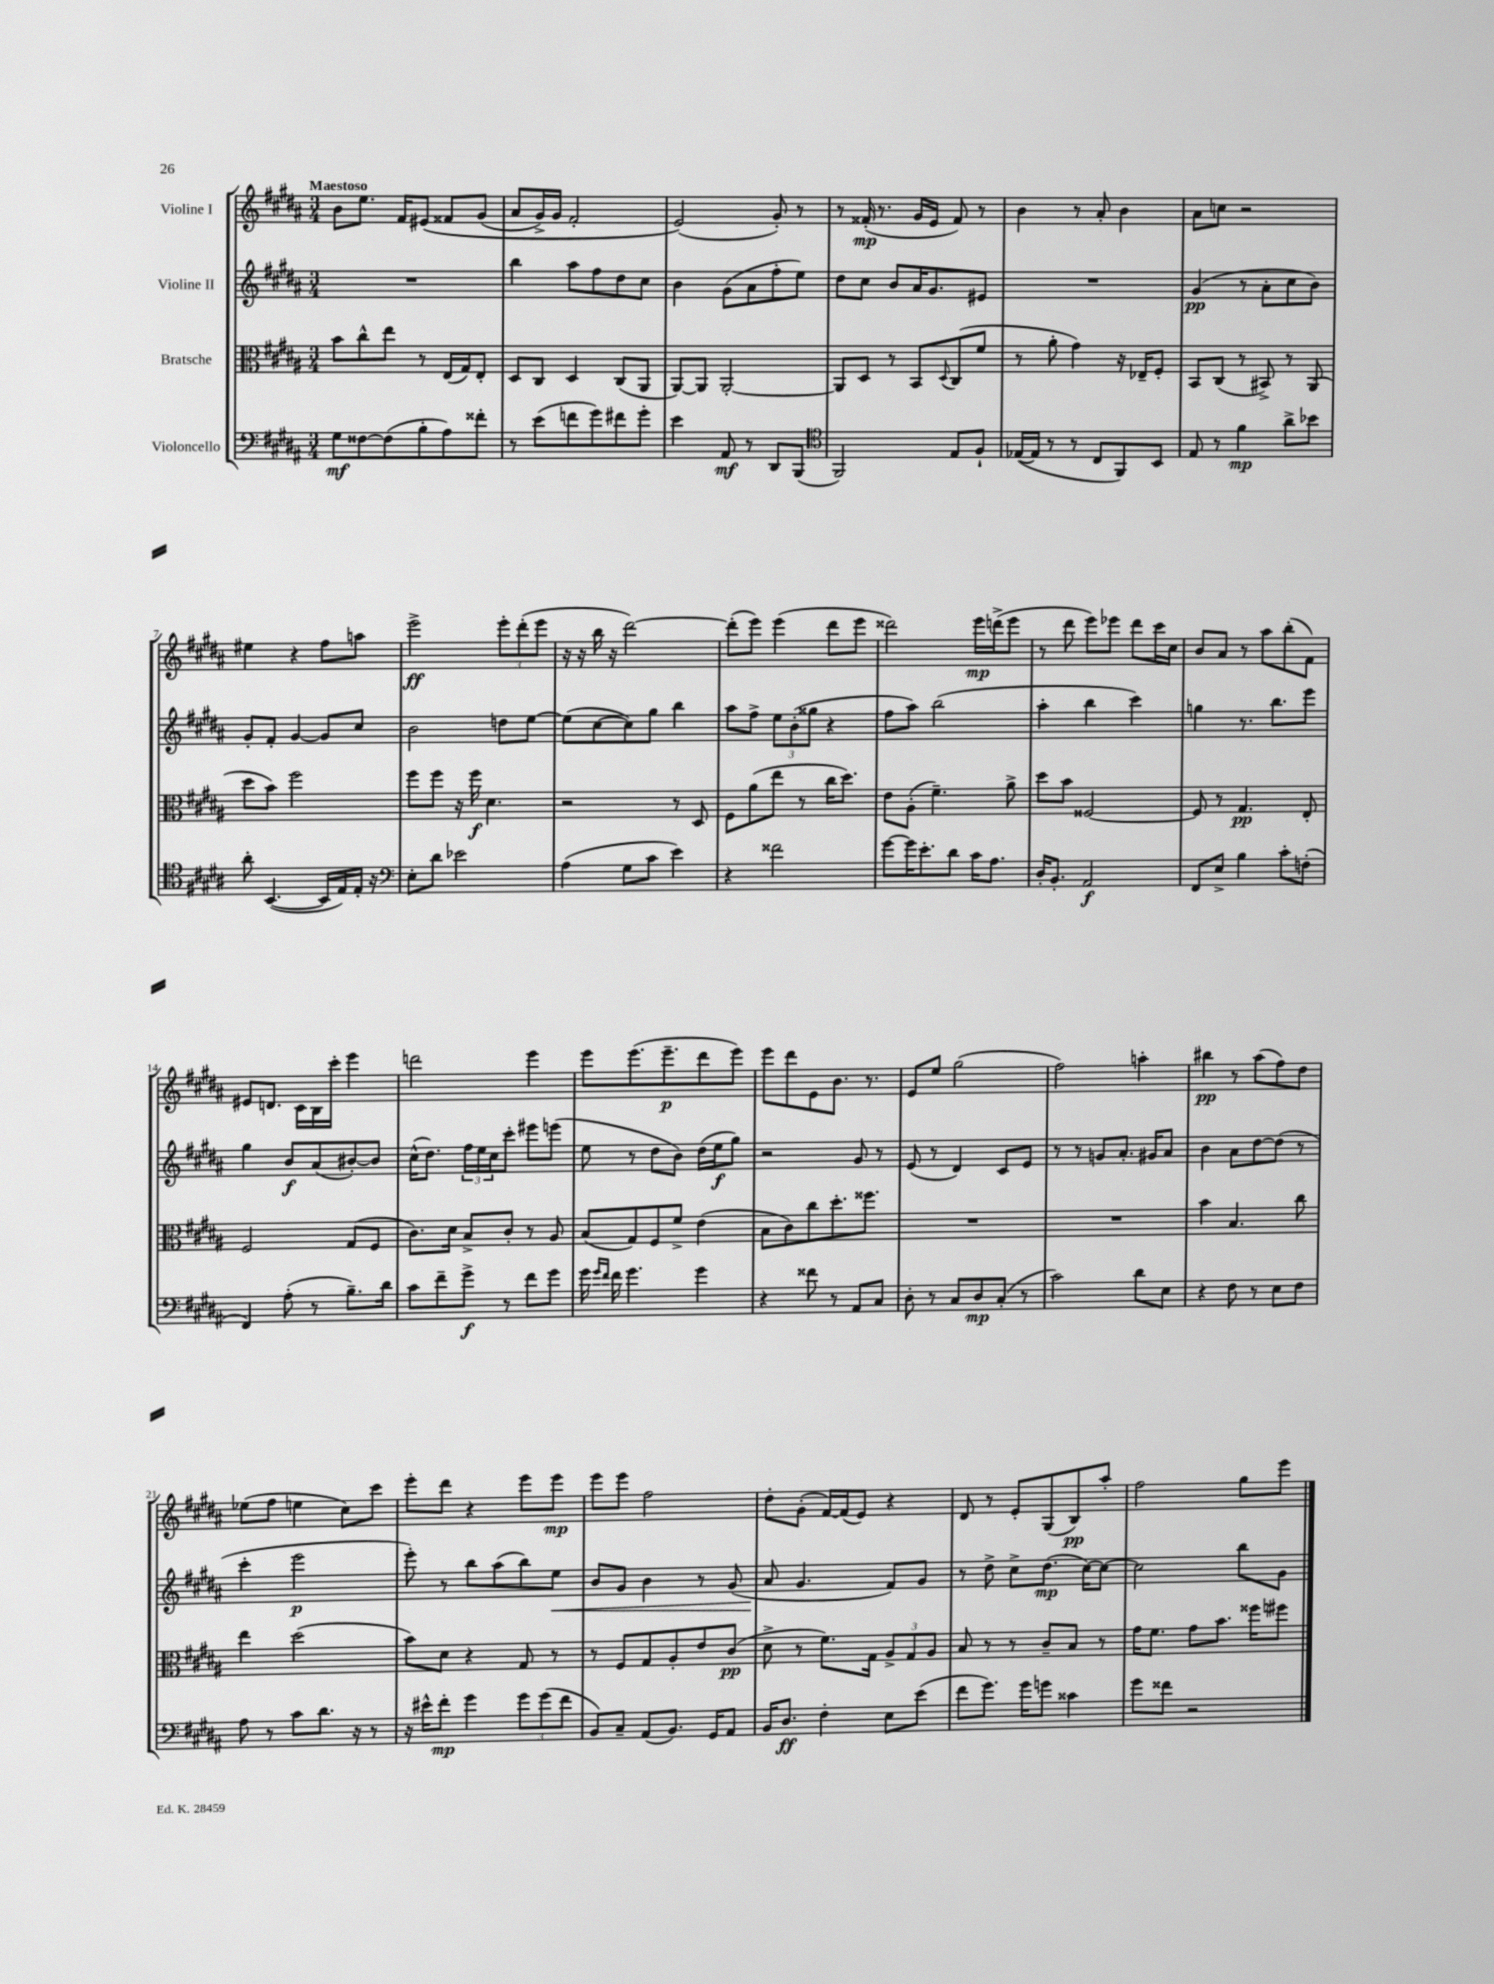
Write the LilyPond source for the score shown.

<<
\new StaffGroup <<
\new Staff = "s0" \with { instrumentName = "Violine I" } {
    \clef treble \key b \major \numericTimeSignature \time 3/4 \tempo "Maestoso"
    b'8 e''8. fis'16 eis'8\( fisis'8 gis'8( |
    ais'8 gis'16->) gis'16 fis'2-. |
    e'2(\) gis'8-.) r8 |
    r8 fisis'16-.\mp( r8. gis'16 e'16 fisis'8) r8 |
    b'4 r8 ais'8-. b'4 |
    ais'8 c''8 r2 |
    eis''4 r4 fis''8 a''8 |
    e'''2->\ff \tuplet 3/2 { e'''8-. dis'''8-.( e'''8 } |
    r16 r16 b''16 r16 dis'''2~) |
    dis'''8-.( e'''8) e'''4( dis'''8 e'''8 |
    disis'''2) e'''16\mp d'''16->( e'''8 |
    r8 dis'''8 e'''8) ees'''8 dis'''8 cis'''16 cis''16 |
    b'8 ais'8 r8 ais''8 b''8-.( fis'8) |
    eis'8 d'8. cis'16 b16 cis'''16-. e'''4 |
    d'''2 e'''4 |
    e'''8 e'''8.( e'''8.--\p dis'''8 e'''8) |
    e'''8 dis'''8 e'8 b'8. r8. |
    e'8 e''8 gis''2( |
    fis''2) a''4-. |
    bis''4\pp r8 ais''8( fis''8) dis''8 |
    ees''8( fis''8 e''4 cis''8) cis'''8 |
    e'''8-. dis'''8 r4 e'''8 e'''8\mp |
    e'''8 e'''8 fis''2 |
    dis''8-. gis'8-.( fis'16~) fis'16( e'8) r4 |
    dis'8 r8 e'8-. gis8( b8\pp) ais''8-. |
    fis''2 gis''8 e'''8 \bar "|." |
}
\new Staff = "s1" \with { instrumentName = "Violine II" } {
    \clef treble \key b \major \numericTimeSignature \time 3/4
    R2. |
    b''4 ais''8 fis''8 dis''8 cis''8 |
    b'4 gis'8( ais'8 fis''8-. e''8) |
    dis''8 cis''8 b'8 ais'16 gis'8. eis'8 |
    R2. |
    gis'4\pp( r8 ais'8-. cis''8 b'8) |
    gis'8-. fis'8-. gis'4~ gis'8 cis''8 |
    b'2 d''8 e''8~ |
    e''8( cis''8~ cis''8) gis''8 b''4 |
    ais''8 fis''8-> \tuplet 3/2 { e''8 b'8-.( gisis''8 } r4 |
    fis''8 ais''8) b''2( |
    ais''4-. b''4 cis'''4) |
    g''4 r8. b''8. e'''8 |
    gis''4 b'8\f ais'8( bis'8~-.) bis'8 |
    cis''16-^( dis''8.) \tuplet 3/2 { fis''16 e''16 cis''16 } cis'''8-. eis'''8 e'''8( |
    e''8 r8 dis''8 b'8) dis''16( e''16\f gis''8) |
    r2 gis'8 r8 |
    e'8( r8 dis'4) cis'8 e'8 |
    r8 r8 g'8 ais'8.-. gis'16 ais'8 |
    b'4 ais'8 dis''8~ dis''8( r8 |
    cis'''4-. e'''2\p |
    e'''8-.) r8 b''8 ais''8( b''8) e''8\< |
    b'8 gis'8 b'4 r8 gis'8( |
    ais'8\! gis'4. fis'8) gis'8 |
    r8 dis''8-> cis''8-> dis''8.\mp( cis''16~) cis''8~ |
    cis''2 b''8 gis'8 \bar "|." |
}
\new Staff = "s2" \with { instrumentName = "Bratsche" } {
    \clef alto \key b \major \numericTimeSignature \time 3/4
    b'8 cis''8-^ e''8 r8 e16( gis16) e8-. |
    dis8 cis8 dis4 cis8( ais,8 |
    ais,8~) ais,8 ais,2~-. |
    ais,8 dis8 r8 b,8 \appoggiatura { dis8 } cis8( fis'8 |
    r8 ais'8-. gis'4) r16 ees16-- fis8-. |
    b,8 cis8( r8 bis,8->) r8 ais,8( |
    dis''8 b'8) fis''2 |
    fis''8 fis''8 r16 fis''16\f dis'4. |
    r2 r8 dis8 |
    fis8 ais'8( e''8 r8 cis''16 dis''8.) |
    e'8 ais8-.( fis'4.--) ais'8-> |
    dis''8 b'8 fisis2~ |
    fisis8 r8 gis4.\pp e8-. |
    fis2 gis8( fis8 |
    cis'8.) dis'16 b8-> cis'8-. r8 ais8 |
    b8( gis8) fis8 fis'8-> e'4( |
    b8 cis'8) cis''8 dis''8.-. fisis''8. |
    R2. |
    R2. |
    b'4 b4. cis''8 |
    e''4 dis''2( |
    b'8) dis'8 r4 gis8 r8 |
    r8 fis8 gis8 ais8-. e'8 cis'8\pp( |
    dis'8-> r8 fis'8.) gis16 \tuplet 3/2 { ais8-> gis8 ais8 } |
    b8 r8 r8 cis'8-- b8 r8 |
    gis'16 fis'8. gis'8 b'8. fisis''16 fis''8 \bar "|." |
}
\new Staff = "s3" \with { instrumentName = "Violoncello" } {
    \clef bass \key b \major \numericTimeSignature \time 3/4
    gis8\mf fisis8~ fisis8( b8-. ais8) fisis'8-. |
    r8 e'8( f'8 gis'8) fis'8 gis'8-. |
    e'4 ais,8\mf r8 dis,8 b,,8( |
    \clef tenor fis,2) e8 fis8-! |
    ees16~( ees16 r8 r8 cis8 fis,8) b,8 |
    e8 r8 fis'4\mp ais'8-> bes'8 |
    ais'8-. b,4.~( b,16 e16) e16-. r16 |
    \clef bass e8-. dis'8 ees'2 |
    ais4( gis8 cis'8 e'4) |
    r4 fisis'2 |
    gis'8~ gis'16 e'8.-. dis'8 cis'16 ais8. |
    dis16-. b,8.-. ais,2\f |
    fis,8 e8-> b4 cis'8-. f8-.( |
    fis,4) ais8-.( r8 b8.--) dis'16 |
    cis'8 fis'8-- gis'8->\f r8 fis'8 gis'8 |
    gis'16 \grace { gis'16 fis'16 } fis'16 gis'4. gis'4 |
    r4 fisis'8 r8 ais,8 cis8 |
    dis8-. r8 cis8 dis8\mp cis8-.( r8 |
    cis'2) dis'8 e8 |
    r4 fis8 r8 e8 fis8 |
    ais8 r8 cis'8 dis'8. r16 r8 |
    r16 eis'16-^ fis'8-.\mp gis'4 \tuplet 3/2 { gis'8 gis'8( fis'8 } |
    b,8) cis8-- ais,8( b,8.) gis,16 ais,8 |
    b,16 dis8.\ff fis4-. e8 e'8( |
    fis'8 gis'8.) gis'16 g'8 cisis'4 |
    gis'8 fisis'8 r2 \bar "|." |
}
>>
>>
